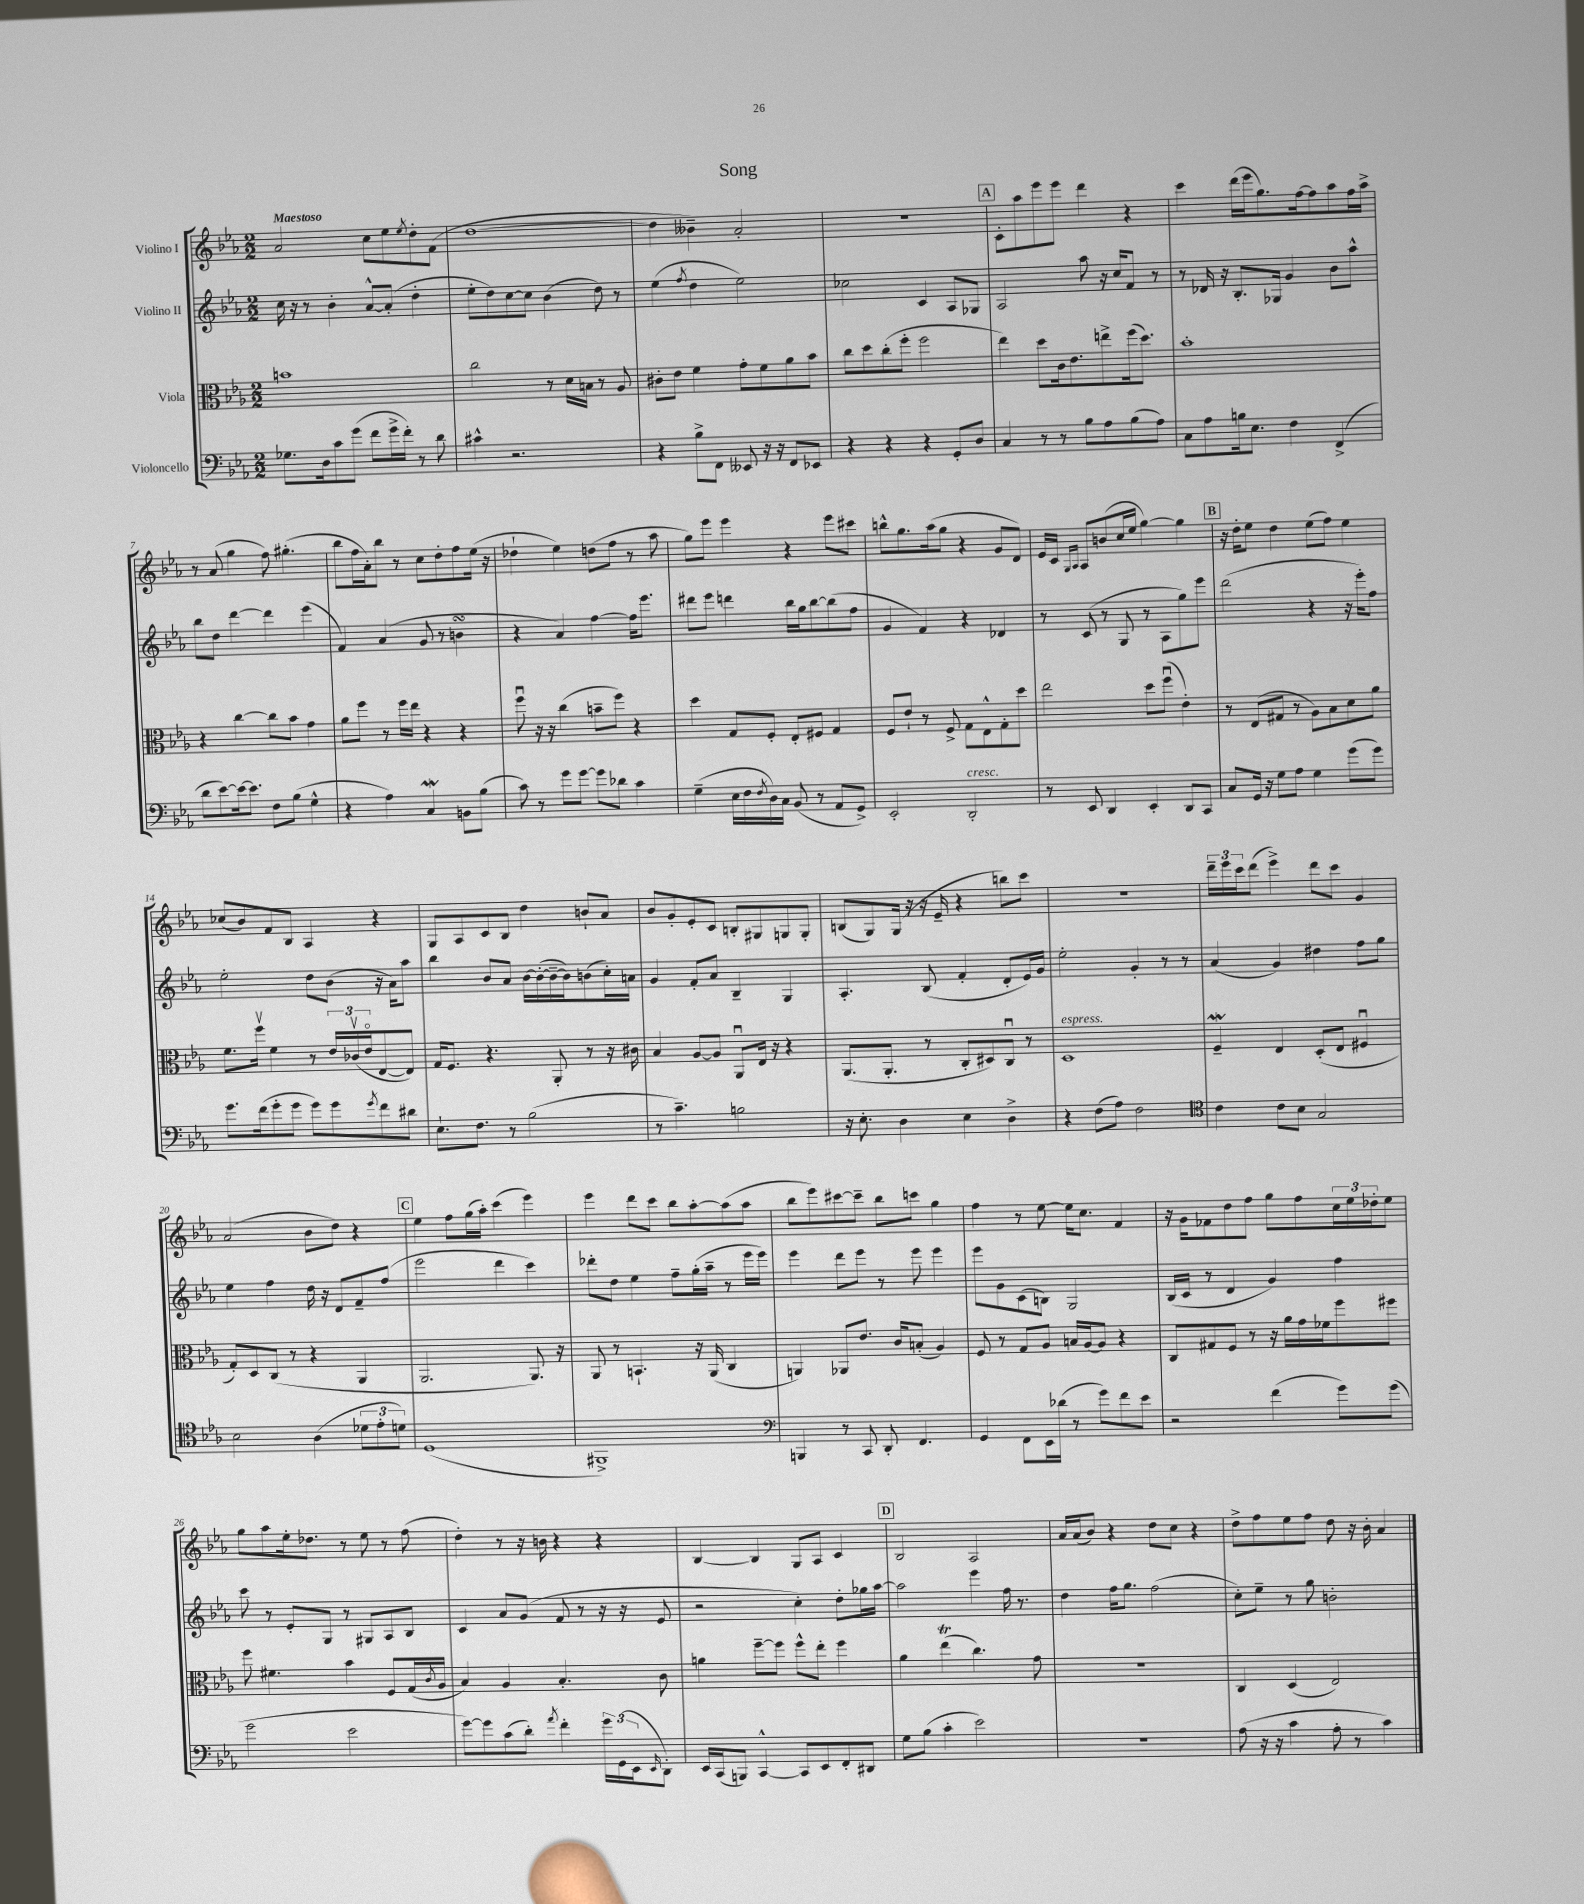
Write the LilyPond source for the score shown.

\header { title = "Song" }
<<
\new StaffGroup <<
\new Staff = "s0" \with { instrumentName = "Violino I" } {
    \clef treble \key ees \major \numericTimeSignature \time 2/2 \tempo "Maestoso"
    aes'2 c''8 ees''8 \acciaccatura { ees''8 } d''8-. f'8( |
    d''1~ |
    d''4 beses'4--) aes'2-. |
    r1 |
    \mark \markup { \box "A" } c'8-. aes''8 ees'''8 ees'''8 d'''4 r4 |
    c'''4 d'''16( ees'''16 g''8.) f''16~ f''8 aes''8 f''16 aes''16-> |
    r8 aes'8( g''4 f''8) gis''4.-.( |
    bes''8 f''16 aes'16-.) bes''8 r8 c''8 d''8-. f''8 ees''16( r16 |
    des''4-! ees''4) d''8( f''8 r8 aes''8 |
    g''8) ees'''8 ees'''4 r4 ees'''8 cis'''8 |
    b''8-^ g''8. aes''16( g''8 r4 g'8 d'8) |
    ees'16 c'16 \grace { g16 aes16 } aes8 b'8( c''16 ees''16 g''4~) g''4 |
    \mark \markup { \box "B" } r16 d''16-. ees''8 d''4 ees''8( f''8) ees''4 |
    ces''8( bes'8) f'8 bes8 aes4 r4 |
    g8 aes8 c'8 bes8 d''4 b'8-! aes'8 |
    bes'8 g'8-. ees'8-. c'8 b8-. gis8 g8 g8-. |
    b8( g8) g16( r16 r16 ees'16-- r4 b''8) c'''8 |
    R1 |
    \tuplet 3/2 { d'''16-- ees'''16 c'''16 } d'''8( ees'''4->) d'''8 c'''8 g'4 |
    aes'2( bes'8 d''8) r4 |
    \mark \markup { \box "C" } ees''4 f''8 g''16( aes''16-.) c'''4( ees'''4) |
    ees'''4 d'''8 c'''8 bes''8 aes''8~-. aes''8( aes''8 |
    bes''8 ees'''8) cis'''8~ cis'''8-- bes''8 c'''8 g''4 |
    f''4 r8 ees''8~ ees''16 c''8. f'4 |
    r16 g'16 fes'8 d''8 f''8 g''8 f''8 \tuplet 3/2 { c''16 ees''16 des''16-. } ees''8 |
    g''8 aes''8 ees''16-. des''8. r8 ees''8 r8 f''8( |
    d''4-.) r8 r16 b'16 r4 r4 |
    bes4~ bes4 g8 aes8 c'4 |
    \mark \markup { \box "D" } bes2 aes2 |
    aes'16 aes'16( bes'8) r4 d''8 c''8 r4 |
    d''8-> f''8 ees''8 f''8 d''8 r16 bes'16-. aes'4 \bar "|." |
}
\new Staff = "s1" \with { instrumentName = "Violino II" } {
    \clef treble \key ees \major \numericTimeSignature \time 2/2
    c''16 r16 r8 bes'4-. aes'8~-^ aes'8-.( d''4-. |
    ees''8-. d''8) c''8~ c''8 bes'4( d''8) r8 |
    ees''4( \acciaccatura { f''8 } d''4 ees''2) |
    ces''2 c'4 aes8 ges8 |
    \mark \markup { \box "A" } aes2 aes''8 r16 c''16 f'8 r8 |
    r8 des'16 r16 bes8.-. ges16 g'4 bes'8 aes''8-^ |
    bes''8 d''8 d'''4~ d'''4 ees'''4( |
    f'4) aes'4( g'8 r8 b'4\turn |
    r4 aes'4) f''4~ f''16 ees'''8. |
    dis'''8 ees'''8 d'''4 bes''16 g''16 bes''8~ bes''8( f''8 |
    g'4 f'4) r4 des'4 |
    r8 c'8( r8 g8 r8 aes8 g''8) ees'''8 |
    \mark \markup { \box "B" } d'''2( r4 r16 ees'''16-.) f''8 |
    ees''2-. d''8 bes'8( r16 aes'16) aes''8 |
    bes''4 bes'8 aes'8 bes'16~ bes'16~-.( bes'16~-- bes'16) b'8( c''16-.) a'16 |
    g'4 f'8-. aes'8 bes4-- g4 |
    aes4.-. bes8( f'4-. d'8-. ees'16) g'16 |
    ees''2-. g'4-. r8 r8 |
    aes'4( g'4) dis''4 f''8 g''8 |
    ees''4 f''4 d''16 r16 d'8 f'8-- f''8( |
    \mark \markup { \box "C" } ees'''2 d'''4 c'''4) |
    des'''8-. d''8 ees''4 f''8-- g''16-.( aes''16-- r8 ees'''16 ees'''16) |
    ees'''4 d'''8 ees'''8 r8 ees'''8 ees'''4 |
    ees'''8 g'8 c'8( b8) g2 |
    bes16( c'16 r8 d'4 g'4) f''4 |
    c'''8 r8 ees'8-. g8 r8 gis8 aes8 bes8 |
    c'4 aes'8 g'8( f'8 r8 r16 r16 ees'8 |
    r2 c''4-.) d''8-. ges''16 aes''16~ |
    \mark \markup { \box "D" } aes''2 ees'''4 f''16 r8. |
    d''4 f''16 g''8. f''2( |
    c''8-.) ees''8-- r8 g''8 b'2-. \bar "|." |
}
\new Staff = "s2" \with { instrumentName = "Viola" } {
    \clef alto \key ees \major \numericTimeSignature \time 2/2
    b'1 |
    c''2 r8 d'16 b16 r8 aes8 |
    cis'8-. ees'8 f'4 g'8-. f'8 aes'8 bes'8 |
    c''8 d''8 c''8-.( f''8-. f''2 |
    \mark \markup { \box "A" } ees''4) d''8 c'16 ees'8. e''8-> f''16( d''8.) |
    bes'1-. |
    r4 c''4~ c''8 bes'8 g'4 |
    aes'8 f''8 r8 f''16 ees''16 r4 r4 |
    f''8\downbow r16 r16 c''4( b'8-- f''8) r4 |
    d''4 g8 f8-. ees8-. fis8 g4 |
    f8 ees'8-! r8 f8-> g8 ees8-^ g8-. d''8 |
    ees''2 d''8 f''8\downbow( ees'4-.) |
    \mark \markup { \box "B" } r8 ees8( gis8 r8 aes8) bes8 d'8 aes'8 |
    f'8. f''16\upbow f'4 r8 \tuplet 3/2 { ees'16 ces'16\upbow( ees'16\flageolet } ees8~ ees8) |
    g16 f8. r4. aes,8-. r8 r16 cis'16 |
    bes4 aes8~ aes8 aes,8\downbow ees16 r16 r4 |
    aes,8.( aes,8.-. r8 c8-. dis8) c8\downbow r8 |
    d1^\markup { \italic "espress." } |
    f4--\mordent ees4 d8-.( ees8 fis4\downbow |
    g8-.) d8 c8( r8 r4 aes,4 |
    \mark \markup { \box "C" } aes,2. aes,8.) r16 |
    aes,8 r8 b,4.-! r16 aes,16( c4 |
    a,4) aes,8 ees'8. c'16 b8-.( aes4) |
    f8 r8 g8 aes8 b16 aes16~ aes8 r4 |
    c8 gis8 f8 r8 r16 aes'16 g'16 fes'16 f''8 fis''8 |
    f''8 fis'4. bes'4 f8 g16( \acciaccatura { c'8 } aes16 |
    bes4) aes4 bes4.-. c'8 |
    a'4 f''8~-- f''8 f''8-^ ees''8-. f''4 |
    \mark \markup { \box "D" } aes'4 ees''4\trill( c''4.) g'8 |
    R1 |
    c4 d4( ees2) \bar "|." |
}
\new Staff = "s3" \with { instrumentName = "Violoncello" } {
    \clef bass \key ees \major \numericTimeSignature \time 2/2
    ges8. d16 c'8 g'8( f'8 g'16-> f'16-.) r8 d'8 |
    cis'4-^ r2. |
    r4 bes8-> f,8 eeses,8 r16 r16 f,8 ees,8 |
    r4 r4 r4 g,8-. d8 |
    \mark \markup { \box "A" } c4 r8 r8 bes8 aes8 bes8( aes8) |
    c8 aes8 b16 ees8. f4 f,4->( |
    d'8 ees'8~) ees'16~ ees'8. f8 bes8( g4-^ |
    r4 aes4) c4\mordent b,8 bes8( |
    c'8) r8 g'8 g'8~ g'8 des'8 c'4 |
    g4--( ees16 f16 \acciaccatura { f8 } d16) c16 bes,8( r8 aes,8 g,8->) |
    ees,2-. d,2-.^\markup { \italic "cresc." } |
    r8 ees,8 d,4 ees,4-. d,8 c,8 |
    \mark \markup { \box "B" } c8 g,16 r16 g8 aes8 g4 g'8( g'8) |
    g'8. f'16( g'8-. g'8 g'8) g'8 \acciaccatura { g'8 } f'8 dis'8 |
    ees8.-! f8. r8 bes2( |
    r8 c'4.--) b2 |
    r16 ees8.-. d4 ees4 d4-> |
    r4 f8( aes8) f2 |
    \clef tenor c'4 c'8 bes8 g2 |
    bes2 aes4( \tuplet 3/2 { des'8 ees'8-. d'8) } |
    \mark \markup { \box "C" } d1( |
    fis,1->) |
    \clef bass b,,4 r8 c,8 d,8-. f,4. |
    g,4 f,8 ees,16 des'16( r8 g'8) f'8 ees'8 |
    r2 f'4( g'8) g'8( |
    g'2 ees'2 |
    g'8~) g'8 c'8( d'8-.) \acciaccatura { aes'8 } f'4-. \tuplet 3/2 { g'16 g,16( ees,16 } \grace { ees,16 } d,8-.) |
    ees,16 c,16( b,,8) c,4~-^ c,8 ees,8 f,8-. dis,8 |
    \mark \markup { \box "D" } g8 bes8( c'4-. ees'2) |
    r1 |
    aes8( r16 r16 c'4 aes8-. r8 c'4) \bar "|." |
}
>>
>>
